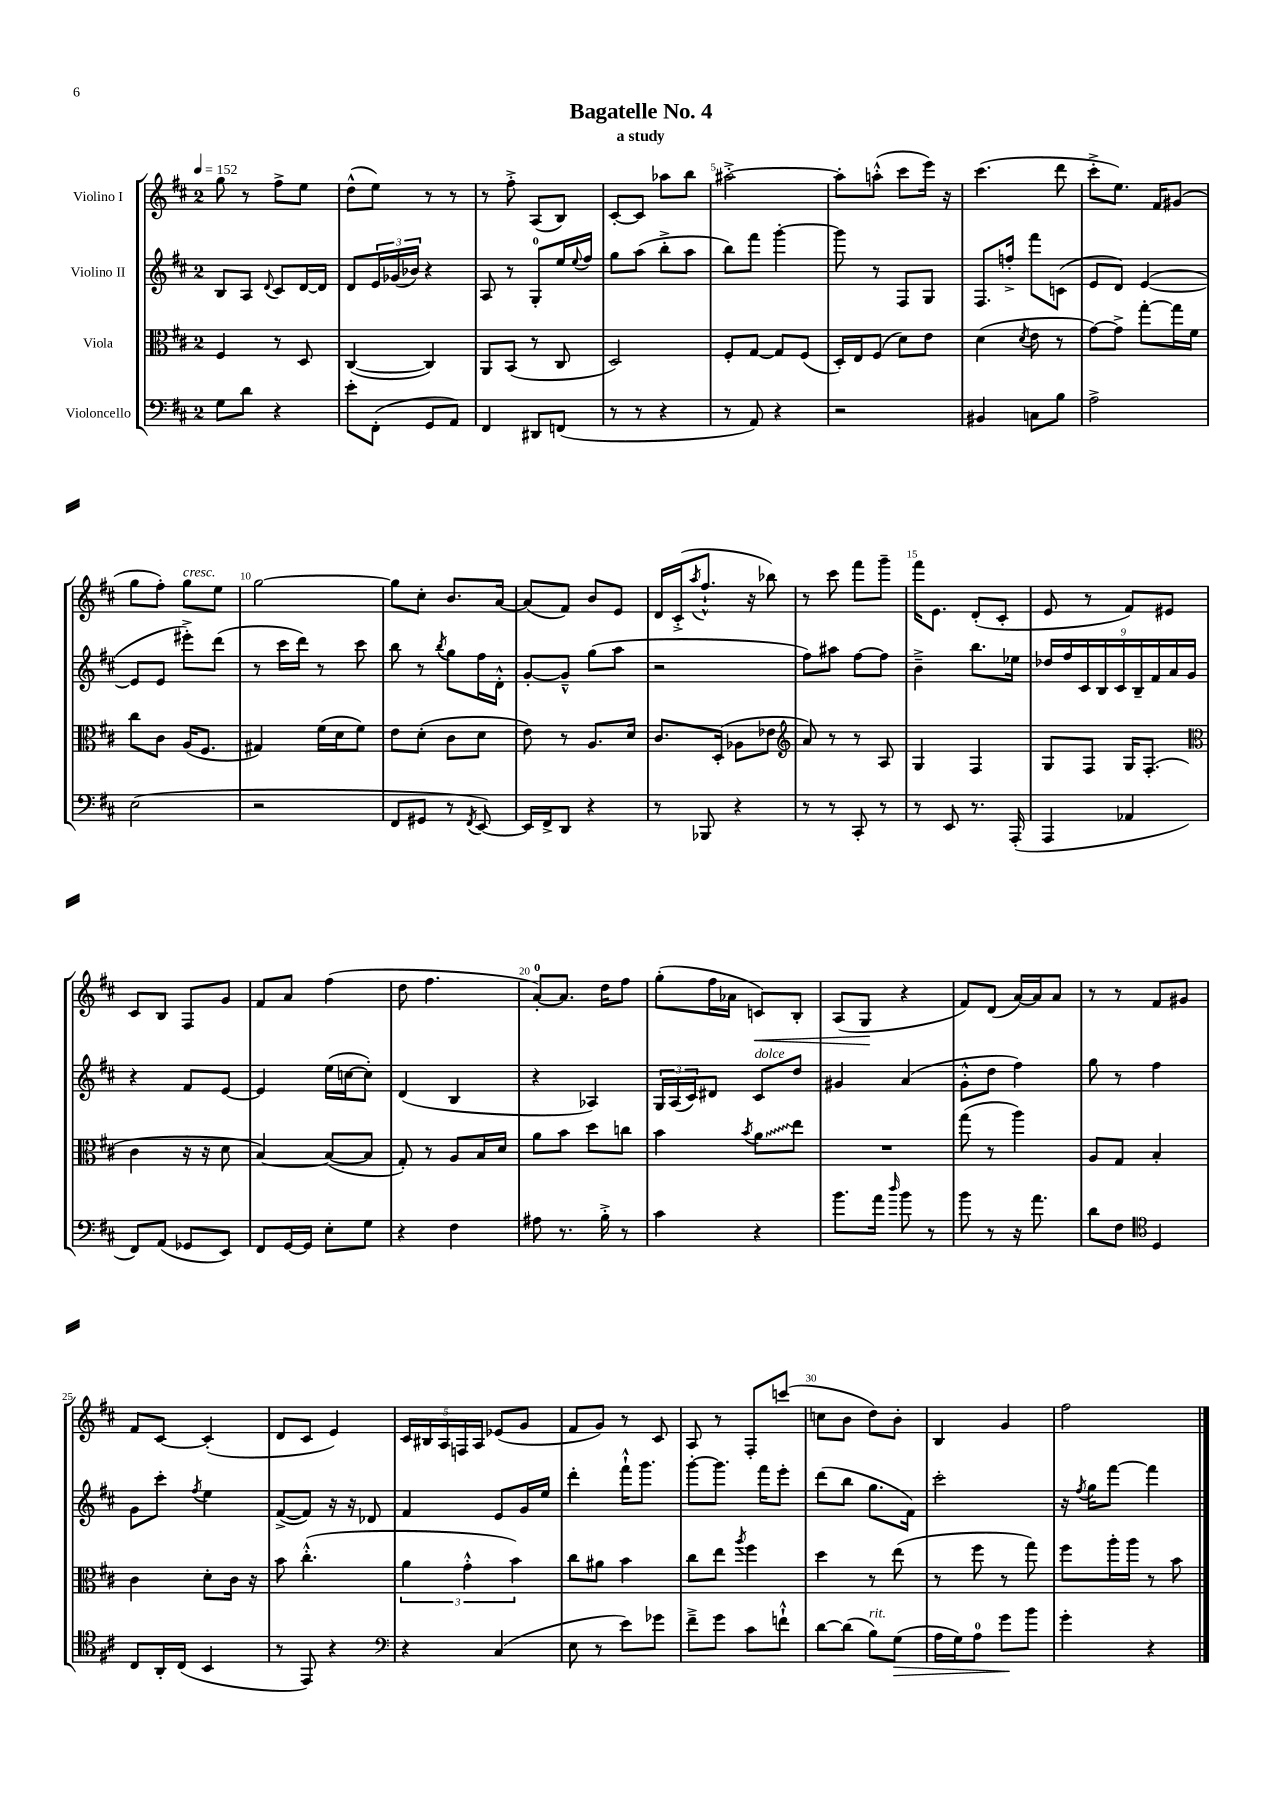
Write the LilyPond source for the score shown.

\header { title = "Bagatelle No. 4" subtitle = "a study" }
<<
\new StaffGroup <<
\new Staff = "s0" \with { instrumentName = "Violino I" } {
    \clef treble \key d \major \once \override Staff.TimeSignature.style = #'single-digit \time 2/4 \tempo 4 = 152
    g''8 r8 fis''8-> e''8 |
    d''8-^( e''8) r8 r8 |
    r8 fis''8-.-> a8( b8) |
    cis'8~-. cis'8 aes''8 b''8 |
    ais''2~-.-> |
    ais''8-. a''8-.-^( cis'''8 e'''16) r16 |
    cis'''4.( d'''8 |
    cis'''8-.-> e''8.) fis'16 gis'8( |
    g''8 fis''8-.) g''8^\markup { \italic "cresc." } e''8 |
    g''2~ |
    g''8 cis''8-. b'8. a'16~ |
    a'8( fis'8) b'8 e'8 |
    d'16 cis'16-.->( \acciaccatura { a''8 } fis''8.-!-^ r16 bes''8) |
    r8 cis'''8 fis'''8 g'''8-- |
    fis'''16 e'8. d'8-.( cis'8-. |
    e'8 r8 fis'8) eis'8 |
    cis'8 b8 fis8 g'8 |
    fis'8 a'8 fis''4( |
    d''8 fis''4. |
    a'8-0~-.) a'8. d''16 fis''8 |
    g''8-.( fis''16 aes'16 c'8\<) b8-. |
    a8( g8\! r4 |
    fis'8) d'8( a'16~) a'16 a'8 |
    r8 r8 fis'8 gis'8 |
    fis'8 cis'8~ cis'4-.( |
    d'8 cis'8 e'4) |
    \tuplet 5/4 { cis'16 bis16 a16 f16 a16 } ees'8( g'8 |
    fis'8 g'8) r8 cis'8 |
    a8 r8 fis8-. c'''8( |
    c''8 b'8 d''8) b'8-. |
    b4 g'4 |
    fis''2 \bar "|." |
}
\new Staff = "s1" \with { instrumentName = "Violino II" } {
    \clef treble \key d \major \once \override Staff.TimeSignature.style = #'single-digit \time 2/4
    b8 a8 \appoggiatura { d'8 } cis'8 d'16~ d'16 |
    d'8 \tuplet 3/2 { e'16 ges'16( bes'16) } r4 |
    a8 r8 g8-0-. e''16 \appoggiatura { e''8 } fis''16 |
    g''8 a''8( b''8-.-> a''8 |
    b''8) fis'''8 g'''4~-. |
    g'''8 r8 fis8 g8 |
    fis8. f''16-.-> fis'''8 c'8( |
    e'8 d'8) e'4~( |
    e'8 e'8 eis'''8-.->) d'''8( |
    r8 cis'''16 d'''16) r8 cis'''8 |
    b''8 r8 \acciaccatura { b''8 } g''8 fis''16 d'16-.-^ |
    g'8~-. g'8---^ g''8( a''8 |
    r2 |
    fis''8) ais''8 fis''8~ fis''8 |
    b'4---> b''8. ees''16 |
    \tuplet 9/8 { des''16 fis''16 cis'16 b16 cis'16 b16-- fis'16 a'16 g'16 } |
    r4 fis'8 e'8~ |
    e'4 e''16( c''16~ c''8-.) |
    d'4( b4 |
    r4 aes4) |
    \tuplet 3/2 { g16 a16( cis'16) } dis'8 cis'8^\markup { \italic "dolce" } d''8 |
    gis'4 a'4( |
    g'8-.-^ d''8 fis''4) |
    g''8 r8 fis''4 |
    g'8 cis'''8-. \acciaccatura { fis''8 } e''4 |
    fis'8~->( fis'8) r16 r16 des'8 |
    fis'4 e'8 g'16 e''16 |
    d'''4-. fis'''16-!-^ g'''8. |
    g'''8~-. g'''8. fis'''16 e'''8-. |
    d'''8( b''8 g''8. fis'16) |
    cis'''2-. |
    r16 \acciaccatura { fis''8 } g''16 fis'''8~ fis'''4 \bar "|." |
}
\new Staff = "s2" \with { instrumentName = "Viola" } {
    \clef alto \key d \major \once \override Staff.TimeSignature.style = #'single-digit \time 2/4
    fis4 r8 d8 |
    cis4~( cis4) |
    a,8 b,8( r8 cis8 |
    d2) |
    fis8-. g8~ g8 fis8( |
    d16-.) e16 fis8( d'8) e'8 |
    d'4( \acciaccatura { d'8 } e'8 r8 |
    g'8~) g'8-> g''8~-. g''16 fis'16 |
    cis''8 cis'8 a16( fis8. |
    gis4) fis'16( d'16 fis'8) |
    e'8 d'8-.( cis'8 d'8 |
    e'8) r8 a8. d'16 |
    cis'8. d16-.( aes8 ees'8 |
    \clef treble a'8) r8 r8 a8 |
    g4 fis4 |
    g8 fis8 g16 fis8.-.( |
    \clef alto cis'4 r16 r16 d'8 |
    b4~) b8~( b8 |
    g8-.) r8 a8 b16 d'16 |
    a'8 b'8 d''8 c''8 |
    b'4 \acciaccatura { b'8 } \once \override Glissando.style = #'zigzag a'8\glissando e''8 |
    R2 |
    g''8( r8 a''4) |
    a8 g8 b4-. |
    cis'4 d'8-. cis'16 r16 |
    b'8 cis''4.-.-^( |
    \tuplet 3/2 { a'4 g'4-.-^ b'4) } |
    cis''8 ais'8 b'4 |
    cis''8 e''8 \acciaccatura { a''8 } fis''4 |
    d''4 r8 e''8( |
    r8 fis''8 r8 g''8) |
    fis''8 a''16-. a''16 r8 b'8 \bar "|." |
}
\new Staff = "s3" \with { instrumentName = "Violoncello" } {
    \clef bass \key d \major \once \override Staff.TimeSignature.style = #'single-digit \time 2/4
    g8 d'8 r4 |
    e'8-. fis,8-.( g,8 a,8) |
    fis,4 dis,8 f,8( |
    r8 r8 r4 |
    r8 a,8) r4 |
    r2 |
    bis,4 c8 b8 |
    a2-> |
    e2( |
    r2 |
    fis,8 gis,8 r8 \acciaccatura { fis,8 } e,8~) |
    e,16 fis,16-> d,8 r4 |
    r8 bes,,8 r4 |
    r8 r8 cis,8-. r8 |
    r8 e,8 r8. a,,16-.( |
    a,,4 aes,4 |
    fis,8) a,8( ges,8 e,8) |
    fis,8 g,16~ g,16 e8-. g8 |
    r4 fis4 |
    ais8 r8. b16-.-> r8 |
    cis'4 r4 |
    b'8. a'16 \grace { d''16 } b'8 r8 |
    b'8 r8 r16 a'8. |
    d'8 fis8 \clef tenor d4 |
    cis8 a,16-. cis16( b,4 |
    r8 e,8) r4 |
    \clef bass r4 cis4( |
    e8 r8 e'8) ges'8 |
    fis'8---> g'8 cis'8 f'8-!-^ |
    d'8~ d'8( b8^\markup { \italic "rit." }) g8\>( |
    a16 g16) a8-0 g'8\! b'8 |
    g'4-. r4 \bar "|." |
}
>>
>>
\layout { \context { \Score \override BarNumber.break-visibility = ##(#f #t #t) barNumberVisibility = #(every-nth-bar-number-visible 5) } }
